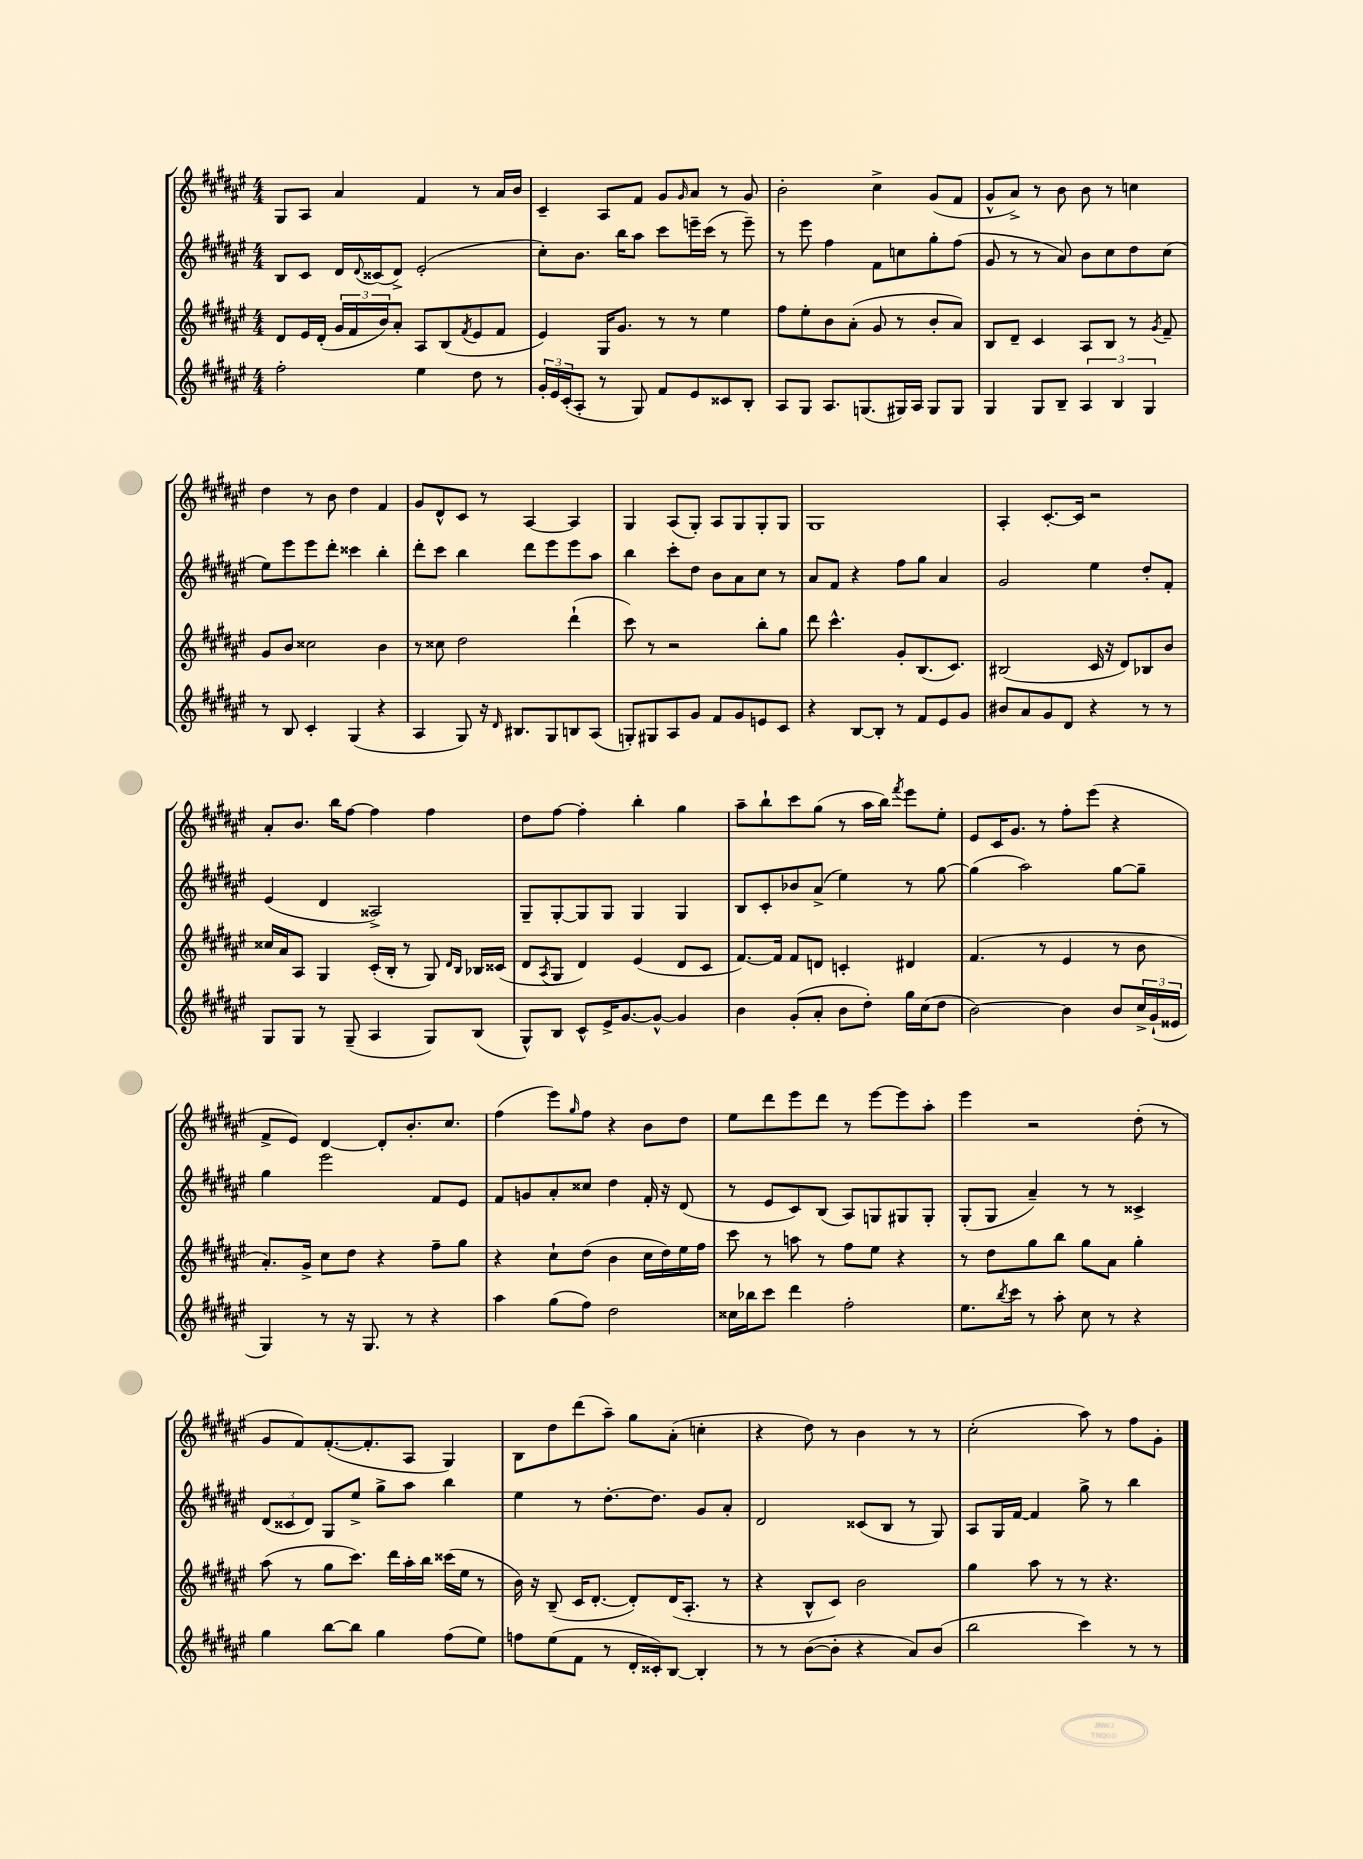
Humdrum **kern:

**kern	**kern	**kern	**kern
*part4	*part3	*part2	*part1
*staff4	*staff3	*staff2	*staff1
*clefG2	*clefG2	*clefG2	*clefG2
*k[f#c#g#d#a#e#]	*k[f#c#g#d#a#e#]	*k[f#c#g#d#a#e#]	*k[f#c#g#d#a#e#]
*M4/4	*M4/4	*M4/4	*M4/4
=55	=55	=55	=55
2ff#'\	8d#/L	8B/L	8G#/L
.	16e#/L	8c#/J	8A#/J
.	(16d#'/JJ	.	.
.	24g#/LL	16d#/LL	4a#/
.	24f#/	.	.
.	.	8qqd#/	.
.	.	(16c##X/J	.
.	24b/J)	.	.
.	8a#'/J	8d#^/J)	.
4ee#\	8A#/L	(2e#'/	4f#/
.	(8B/	.	.
.	8qf#/	.	.
8dd#\	8e#/	.	8r
8r	8f#/J	.	16a#/LL
.	.	.	16b/JJ
=56	=56	=56	=56
24g#'/LL	4e#/)	8cc#'\L)	4c#~/
24e#/	.	.	.
(24c#'/J	.	.	.
8A#'/J	.	8.b\J	.
8r	16G#/KL	.	8A#/L
.	8.g#/J	16bb\KL	.
8G#/)	.	8aa#\J	8f#/J
8f#/L	8r	8ccc#\L	8g#/L
.	.	.	16qqg#/
8e#/	8r	16eeen~\L	8a#/J
.	.	(16ccc#\JJ	.
8c##X/	4ee#\	8r	8r
8B'/J	.	8eee~\)	8g#/
=57	=57	=57	=57
8A#/L	8ff#\L	8r	2b'\
8G#/J	8ee#'\	8eee#\	.
8.A#/L	8b\	4ff#\	.
.	(8a#'\J	.	.
(8.Gn/	.	.	.
.	8g#/	8f#\L	4cc#^\
16G#X/L)	8r	8ccn\	.
16A#/JJ	.	.	.
8G#/L	8b'/L	8gg#'\	(8g#/L
8G#/J	8a#/J)	(8ff#\J	8f#/J
=58	=58	=58	=58
4G#/	8B/L	8g#/	8g#^^/L
.	8d#~/J	8r	8a#^/J)
8G#/L	4c#/	8r	8r
8B~/J	.	8a#/)	8b\
6A#/	8A#/L	8b\L	8b\
.	8B/J	8cc#\	8r
6B/	.	.	.
.	8r	8dd#\	4ccn\
6G#/	.	.	.
.	8qg#/	.	.
.	8f#~/	(8cc#\J	.
!!LO:LB:g=z
=59	=59	=59	=59
8r	8g#/L	8ee#\L)	4dd#\
8B/	8b/J	8eee#\	.
4c#'/	2cc##X\	8eee#\	8r
.	.	8ddd#'\J	8b\
(4G#/	.	4ccc##X\	4dd#\
4r	4b\	4bb'\	4f#/
=60	=60	=60	=60
4A#/	8r	8ddd#'\L	8g#/L
.	8cc##X\	8ccc#\J	8d#^^/
8G#/)	2dd#\	4bb\	8c#/J
16r	.	.	8r
16qqd#/	.	.	.
8.B#X/L	.	.	.
.	.	8ddd#\L	[4A#/
8G#/	.	8eee#\	.
8Bn/	(4ddd#`\	8eee#\	4A#/]
(8A#/J	.	8aa#\J	.
=61	=61	=61	=61
8Gn'/L)	8ccc#\)	4bb\	4G#/
8G#X/	8r	.	.
8A#/	2r	8ccc#'\L	(8A#/L
8g#/J	.	8dd#\J	8G#'/J)
8f#/L	.	8b\L	8A#/L
8g#/	.	8a#\	8G#/
8en/	8bb'\L	8cc#\J	8G#'/
8c#/J	8gg#\J	8r	8G#/J
=62	=62	=62	=62
4r	8ddd#\	8a#/L	1G#
.	4.ccc#^^\	8f#/J	.
[8B/L	.	4r	.
8B'/J]	.	.	.
8r	8g#'/L	8ff#\L	.
8f#/L	(8.B/	8gg#\J	.
8e#/	.	4a#/	.
.	8.c#/J)	.	.
8g#/J	.	.	.
=63	=63	=63	=63
8b#X/L	(2B#X/	2g#/	4A#'/
8a#/	.	.	.
8g#/	.	.	[8.c#'/L
8d#/J	.	.	.
.	.	.	16c#/Jk]
4r	16c#/	4ee#\	2r
.	16r	.	.
.	8d#/L)	.	.
8r	8B-X/	8dd#'/L	.
8r	8b/J	8f#'/J	.
!!LO:LB:g=z
=64	=64	=64	=64
8G#/L	16cc##X/LL	(4e#/	8a#'/L
.	16a#/J	.	.
8G#/J	8A#/J	.	8.b/J
8r	4G#/	4d#/	.
.	.	.	16bb\KL
(8G#~/	.	.	[8ff#\J
4A#/	(16c#'/LL	2A##X^/)	4ff#\]
.	16B'/JJ	.	.
.	8r	.	.
8G#/L)	8G#/)	.	4ff#\
.	16qqd#/LL	.	.
.	16qqB/JJ	.	.
(8B/J	16B-X/LL	.	.
.	(16c##X/JJ	.	.
=65	=65	=65	=65
8G#^^/L)	8d#/L	8G#~/L	8dd#\L
.	8qA#/	.	.
8B/J	8G#/J	[8G#'/	[8ff#\J
8c#^^/L	4d#/)	8G#/]	4ff#'\]
16e#^/K	.	8G#/J	.
[8.g#/	.	.	.
.	(4e#/	4G#/	4bb'\
8g#^^/J_	.	.	.
4g#/]	8d#/L	4G#/	4gg#\
.	8c#/J	.	.
=66	=66	=66	=66
4b\	[8.f#/L)	8B/L	8aa#~\L
.	.	8c#'/	8bb`\
.	16f#/Jk]	.	.
(8g#'/L	8f#/L	8b-X/	8ccc#\
8a#'/J	8dn/J	(8a#^/J	(8gg#\J
8b\L	4cn'/	4ee#\)	8r
8dd#'\J)	.	.	16aa#\LL
.	.	.	16bb\JJ)
.	.	.	8qfff#/
16gg#\LL	4d#X/	8r	8eee#\L
(16cc#\J	.	.	.
8dd#\J	.	[8gg#\	8ee#'\J
=67	=67	=67	=67
[2b\)	(4.f#/	(4gg#\]	8e#/L
.	.	.	16c#/K
.	.	.	8.g#/J
.	.	2aa#\)	.
.	8r	.	8r
4b\]	4e#/	.	8ff#'\L
.	.	.	(8eee#\J
8b/L	8r	[8gg#\L	4r
24cc#^/L	8b\	8gg#~\J]	.
(24g#`/	.	.	.
24e##X/JJ	.	.	.
!!LO:LB:g=z
=68	=68	=68	=68
4G#/)	8.a#'/L)	4gg#\	8f#^/L
.	.	.	8e#/J)
.	16g#^/Jk	.	.
8r	8cc#\L	2eee#\	[4d#/
16r	8dd#\J	.	.
8.G#/	.	.	.
.	4r	.	8d#'/L]
8r	.	.	8.b'/
4r	8ff#~\L	8f#/L	.
.	.	.	8.cc#/J
.	8gg#\J	8e#/J	.
=69	=69	=69	=69
4aa#\	4r	8f#/L	(4ff#\
.	.	8gn/	.
(8gg#\L	8cc#`\L	8a#'/	8eee#\L)
.	.	.	16qqgg#/
8ff#\J)	(8dd#\J	8cc##X/J	8ff#\J
2dd#\	4b\	4dd#\	4r
.	16cc#\LL	16f#'/	8b\L
.	16dd#\)	16r	.
.	16ee#\	(8d#/	8dd#\J
.	16ff#\JJ	.	.
=70	=70	=70	=70
16cc##X\LL	8ccc#\	8r	8ee#\L
16bb-X\J	.	.	.
8ccc#\J	8r	8e#/L	8ddd#\
4ddd#\	8aan\	8c#/)	8eee#\
.	8r	(8B/J	8ddd#\J
2ff#'\	8ff#\L	8A#/L)	8r
.	8ee#\J	8Gn/	[8eee#\L
.	4r	8G#X/	8eee#\]
.	.	8G#'/J	8aa#'\J
=71	=71	=71	=71
8.ee#\L	8r	(8G#'/L	4eee#\
.	8dd#\L	8G#/J	.
8qbb/	.	.	.
16ccc#\Jk	.	.	.
8r	8gg#\	4a#~/)	2r
8aa#'\	8bb\J	.	.
8cc#\	8gg#\L	8r	.
8r	8a#\J	8r	.
4r	4gg#'\	4c##X^/	(8dd#'\
.	.	.	8r
!!LO:LB:g=z
=72	=72	=72	=72
4gg#\	(8aa#\	(12d#/L	8g#/L
.	.	12c##X/	.
.	8r	.	8f#/)
.	.	12d#/J)	.
[8bb\L	8gg#\L	8G#/L	([8.f#'/
8bb\J]	8.ccc#\J)	8ee#^/J	.
.	.	.	8.f#'/]
4gg#\	.	8gg#^\L	.
.	16ddd#\LL	.	.
.	16aa#'\	8aa#\J	8A#/J
.	16bb\JJ	.	.
(8ff#\L	(16ccc##X\LL	4bb\	4G#/)
.	16ee#\JJ	.	.
8ee#\J)	8r	.	.
=73	=73	=73	=73
8ffn\L	16b\)	4ee#\	8B\L
.	16r	.	.
(8ee#\	(8B~/	.	8dd#\
8f#\J	16c#/KL	8r	(8ddd#\
.	[8.d#'/J	.	.
8r	.	[8.dd#'\L	8aa#~\J)
16d#'/LL	8d#'/L])	.	8gg#\L
16c##X'/J)	.	8.dd#\J]	.
[8B/J	(16d#/K	.	(8a#'\J
.	8.A#'/J	.	.
4B'/]	.	8g#/L	4ccn'\
.	8r	8a#'/J	.
=74	=74	=74	=74
8r	4r	2d#/	4r
8r	.	.	.
([8b\L	8B^^/L	.	8dd#\)
8b'\J]	8c#/J)	.	8r
4r	2b\	(8c##X/L	4b\
.	.	8B/J	.
8a#/L)	.	8r	8r
(8b/J	.	8G#/)	8r
=75	=75	=75	=75
2bb\	4gg#\	8A#/L	(2cc#'\
.	.	16G#/L	.
.	.	[16f#/JJ	.
.	8aa#\	4f#/]	.
.	8r	.	.
4ccc#\)	8r	8gg#^\	8aa#\)
.	4.r	8r	8r
8r	.	4bb\	8ff#\L
8r	.	.	8g#'\J
==	==	==	==
*-	*-	*-	*-
